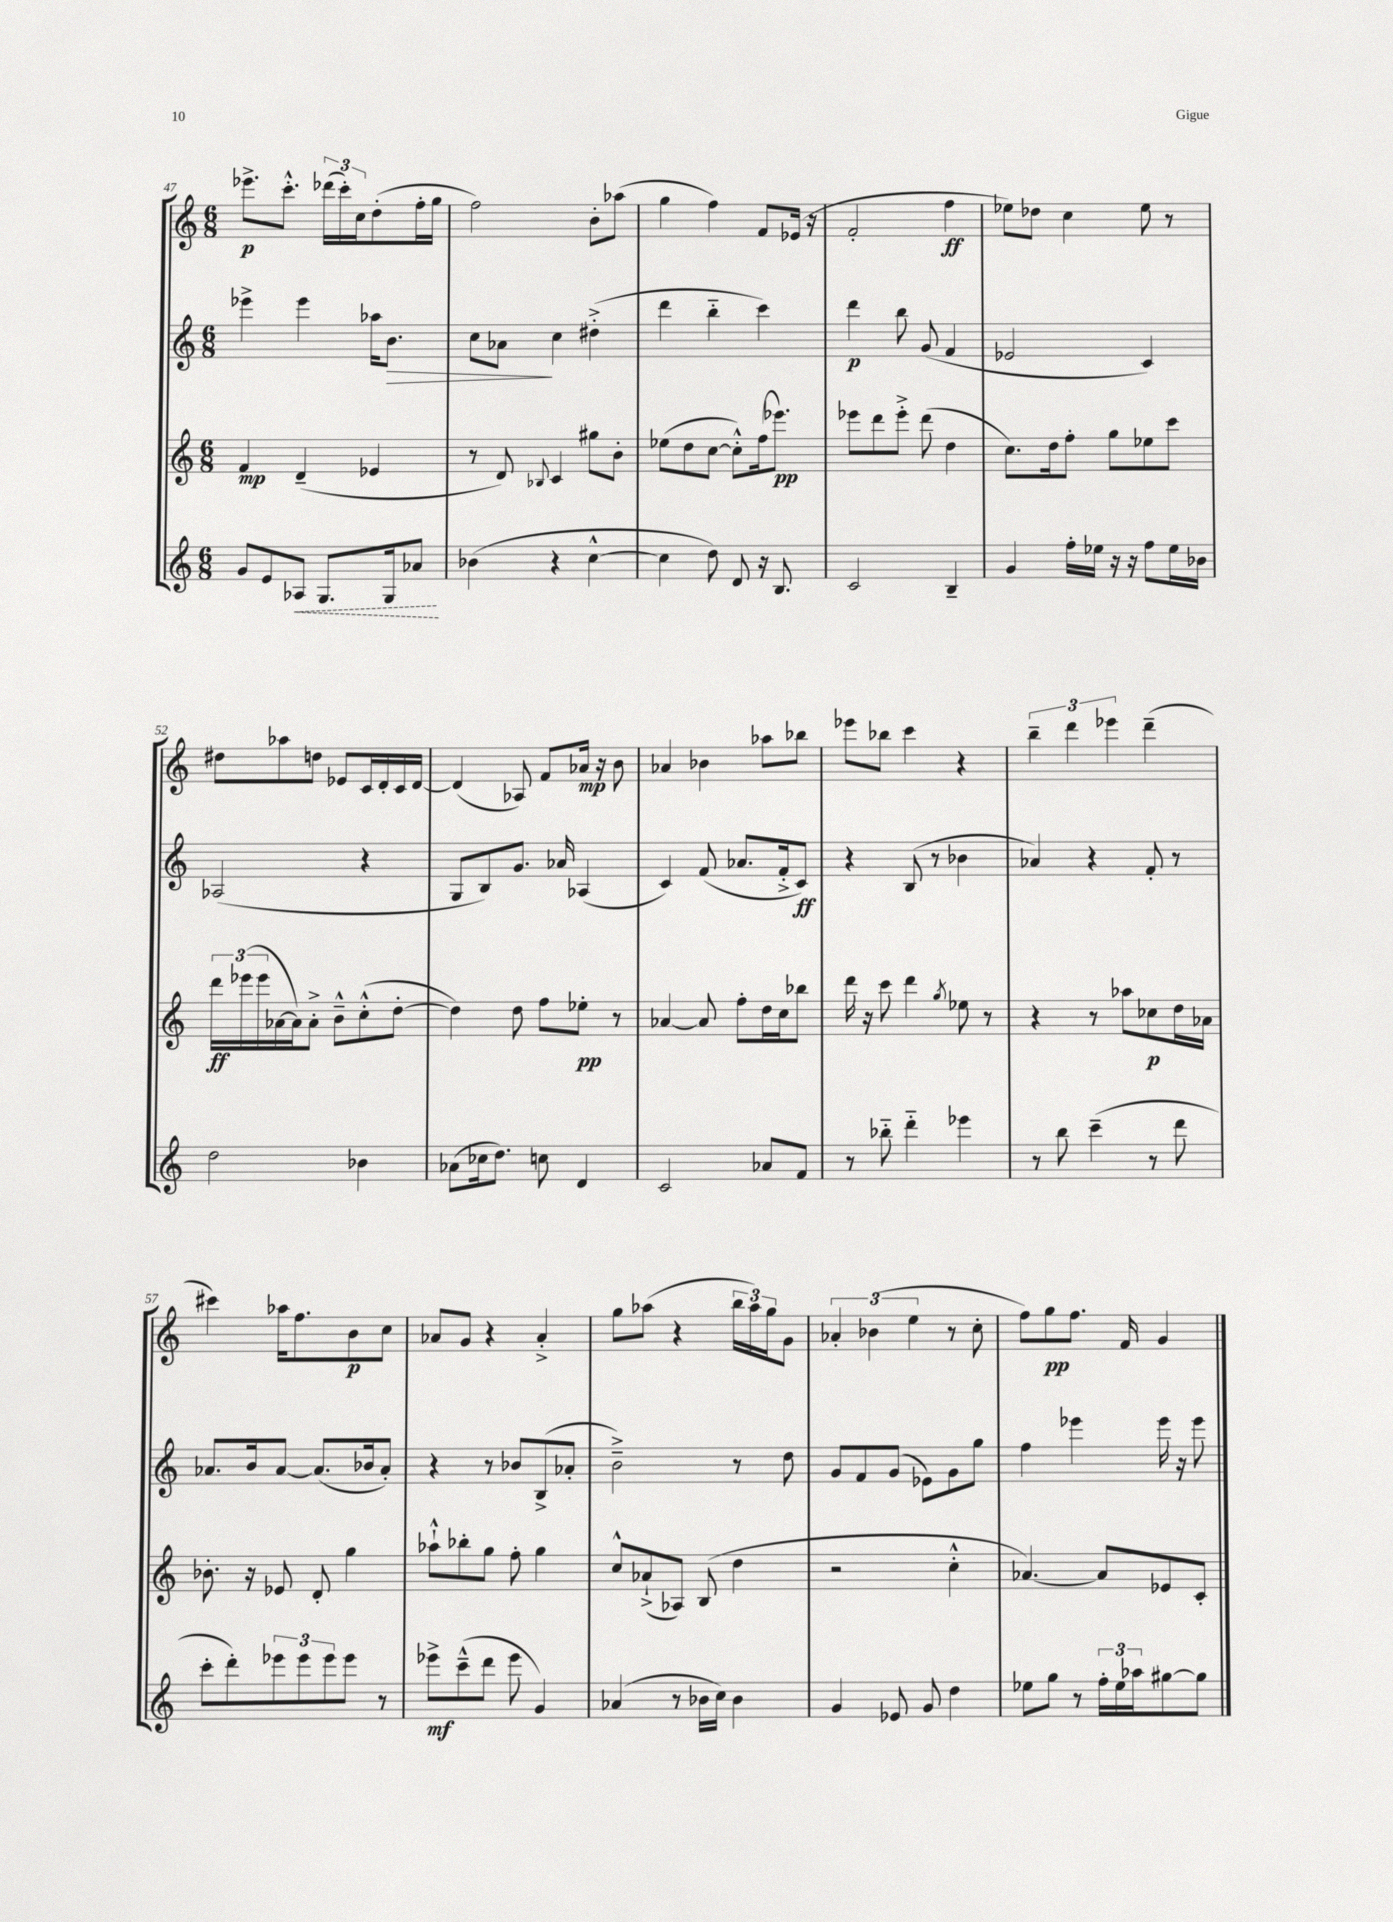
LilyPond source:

<<
\new StaffGroup <<
\new Staff = "s0" {
    \clef treble \key c \major \numericTimeSignature \time 6/8
    ees'''8.->\p c'''8.-.-^ \tuplet 3/2 { des'''16( c'''16-.) c''16 } d''8-.( f''16-. g''16 |
    f''2) b'8-. aes''8( |
    g''4 f''4) f'8 ees'16( r16 |
    f'2-. f''4\ff |
    ees''8) des''8 c''4 ees''8 r8 |
    dis''8 aes''8 d''8 ees'8 c'16 d'16-. c'16 d'16~ |
    d'4( aes8) f'8 aes'16\mp r16 b'8 |
    aes'4 bes'4 aes''8 bes''8 |
    ees'''8 bes''8 c'''4 r4 |
    \tuplet 3/2 { b''4-- d'''4 ees'''4 } d'''4--( |
    cis'''4) aes''16 f''8. b'8\p c''8 |
    aes'8 g'8 r4 aes'4-.-> |
    g''8 aes''8( r4 \tuplet 3/2 { b''16 aes''16) g''16 } g'8 |
    \tuplet 3/2 { aes'4-. bes'4( e''4 } r8 c''8-. |
    f''8) g''8\pp f''8. f'16 g'4 \bar "|." |
}
\new Staff = "s1" {
    \clef treble \key c \major \numericTimeSignature \time 6/8
    ees'''4-> ees'''4 aes''16 b'8.\> |
    c''8 aes'8\! c''4 dis''4-.->( |
    d'''4 b''4-_ c'''4) |
    d'''4\p b''8 g'8( f'4 |
    ees'2 c'4) |
    aes2( r4 |
    g8 b8) g'8. aes'16 aes4( |
    c'4) f'8( aes'8. f'16-.-> c'8\ff) |
    r4 b8( r8 bes'4 |
    aes'4) r4 f'8-. r8 |
    aes'8. b'16 aes'8~ aes'8.( bes'16 aes'8-.) |
    r4 r8 bes'8 b8->( aes'8-. |
    b'2--->) r8 d''8 |
    g'8 f'8 g'8( ees'8) g'8 g''8 |
    f''4 ees'''4 ees'''16 r16 ees'''8 \bar "|." |
}
\new Staff = "s2" {
    \clef treble \key c \major \numericTimeSignature \time 6/8
    f'4\mp d'4--( ees'4 |
    r8 d'8) \appoggiatura { bes8 } c'4 gis''8 b'8-. |
    ees''8( d''8 c''8~ c''8-.-^) f''16( ees'''8.\pp) |
    ees'''8 d'''8 ees'''8-.-> d'''8( d''4 |
    c''8.) d''16 f''8-. g''8 ees''8 c'''8 |
    \tuplet 3/2 { d'''16\ff ees'''16( ees'''16 } aes'16~ aes'16) aes'8-.-> b'8---^ c''8-.-^( d''8~-. |
    d''4) d''8 f''8 ees''8-.\pp r8 |
    aes'4~ aes'8 f''8-. d''16 c''16 bes''8 |
    d'''16 r16 c'''8 d'''4 \acciaccatura { g''8 } ees''8 r8 |
    r4 r8 aes''8 ces''8\p d''16 aes'16 |
    bes'8.-. r16 ees'8 d'8-. g''4 |
    aes''8-!-^ bes''8-. g''8 f''8-. g''4 |
    c''8-^ aes'8-!->( aes8) b8( d''4 |
    r2 c''4-.-^ |
    aes'4.~) aes'8 ees'8 c'8-. \bar "|." |
}
\new Staff = "s3" {
    \clef treble \key c \major \numericTimeSignature \time 6/8
    g'8 e'8 \once \override Hairpin.style = #'dashed-line aes8\< g8. g16 aes'8\! |
    bes'4( r4 c''4~-^ |
    c''4 d''8) d'8 r16 b8. |
    c'2 b4-- |
    g'4 f''16-. ees''16 r16 r16 f''8 ees''16 bes'16 |
    d''2 bes'4 |
    aes'8( ces''16 d''8.) c''8 d'4 |
    c'2 aes'8 f'8 |
    r8 bes''8-_ d'''4-_ ees'''4 |
    r8 b''8 c'''4--( r8 d'''8 |
    c'''8-. d'''8-.) \tuplet 3/2 { ees'''8 ees'''8 ees'''8 } ees'''8 r8 |
    ees'''8->\mf c'''8---^( d'''8 ees'''8 g'4) |
    aes'4( r8 bes'16 c''16) bes'4 |
    g'4 ees'8 g'8 d''4 |
    ees''8 g''8 r8 \tuplet 3/2 { f''16-. ees''16 aes''16 } gis''8~ gis''8 \bar "|." |
}
>>
>>
\layout { \context { \Score currentBarNumber = #47 } }
